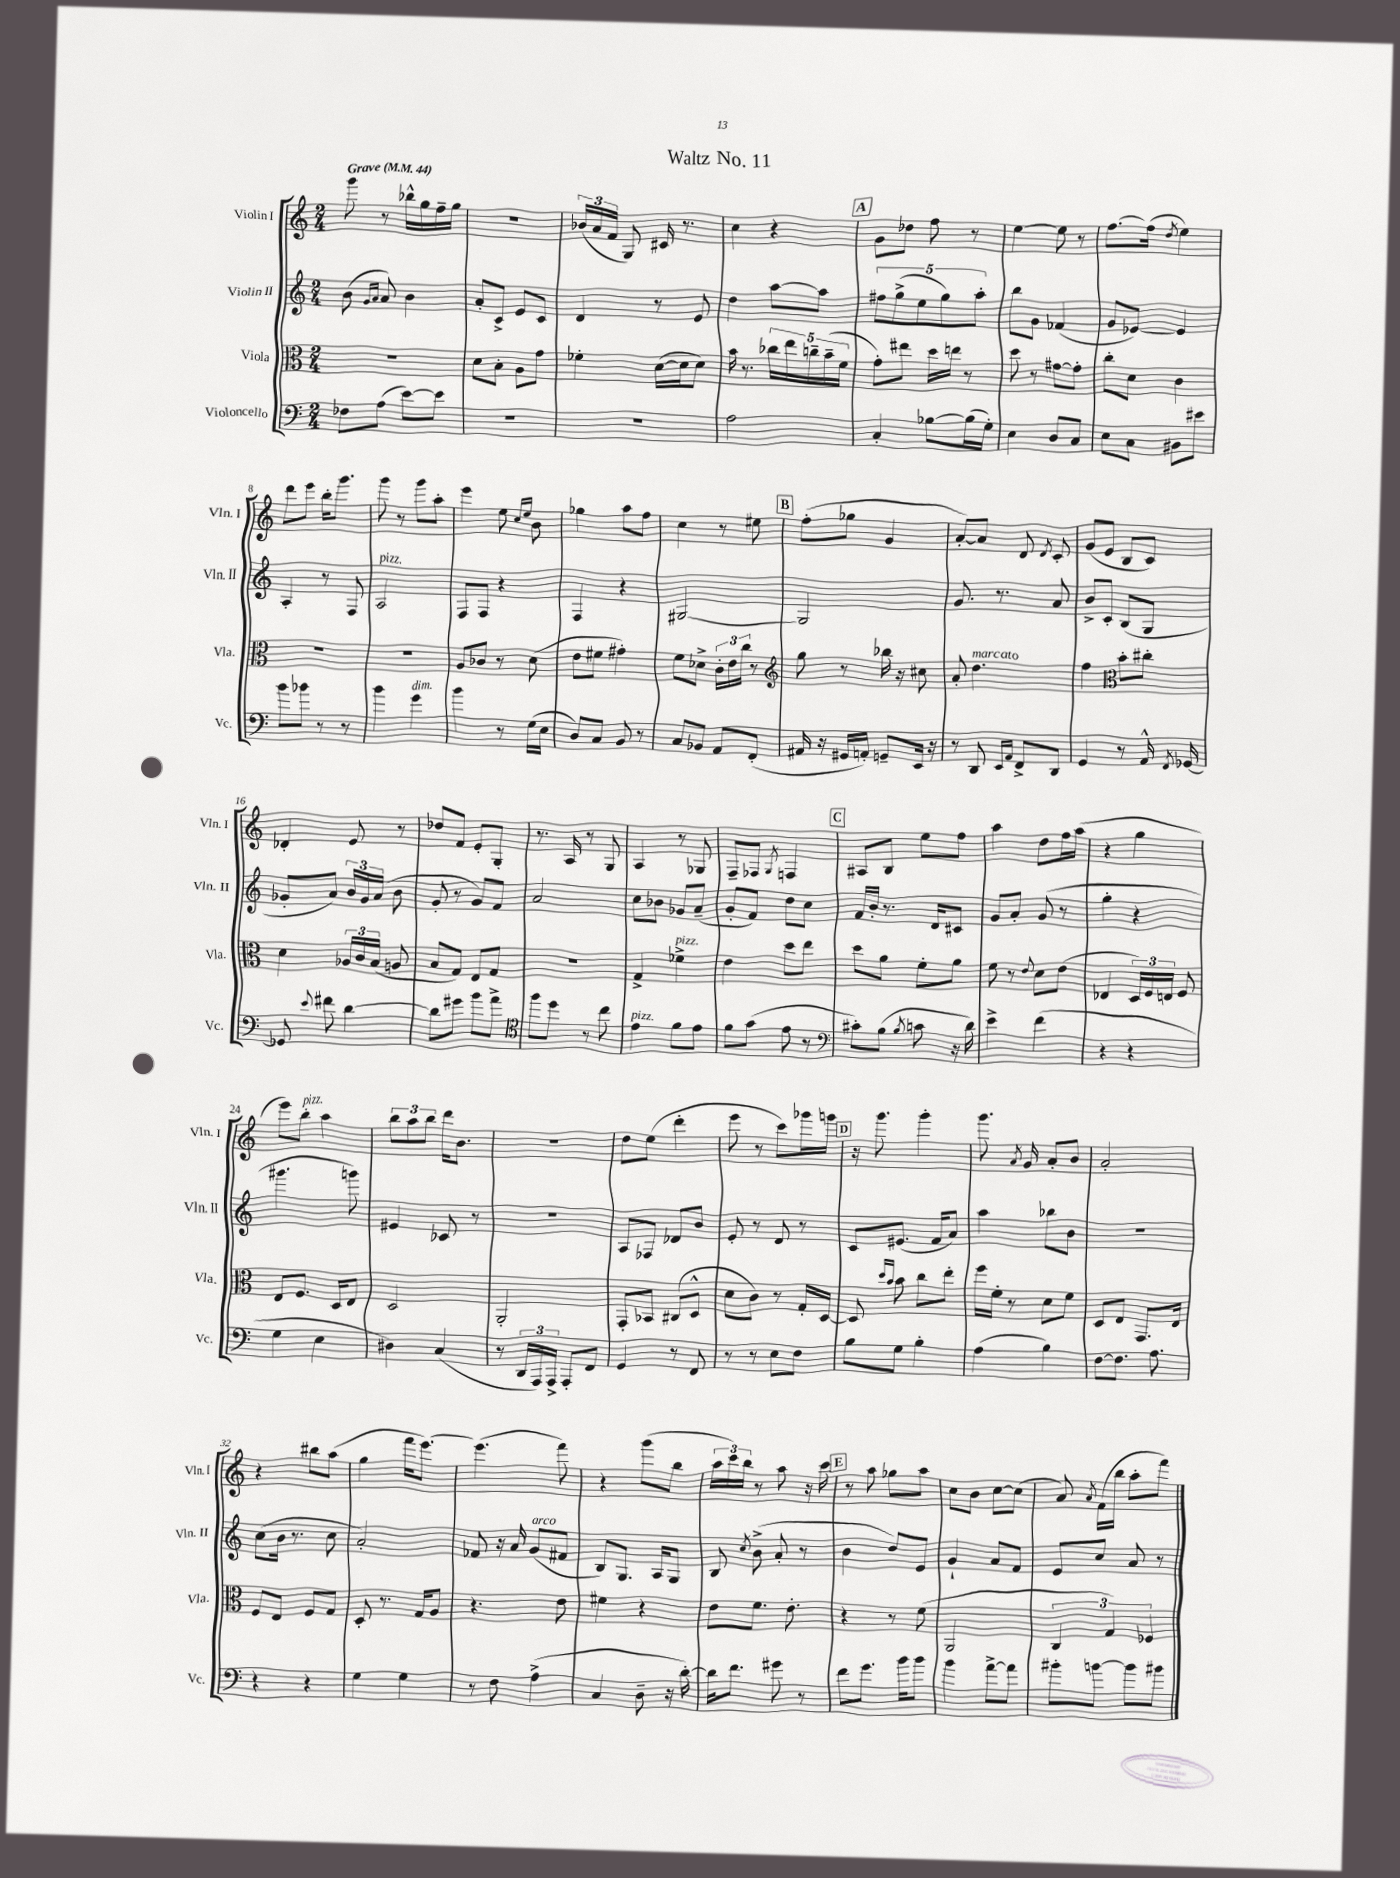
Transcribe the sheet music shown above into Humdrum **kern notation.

**kern	**kern	**kern	**kern
*staff4	*staff3	*staff2	*staff1
*clefF4	*clefC3	*clefG2	*clefG2
*k[]	*k[]	*k[]	*k[]
*M2/4	*M2/4	*M2/4	*M2/4
*MM44	*MM44	*MM44	*MM44
8F-	2r	(8b	8ggg
.	.	16qqg	.
.	.	16qqa	.
(8A	.	8a)	8r
[8e)	.	4b	16bb-^^
.	.	.	16gg
8e]	.	.	16ff~
.	.	.	16gg
=	=	=	=
2r	8d	8a'	2r
.	8B'	8c^	.
.	8A	8e	.
.	8g	8c	.
=	=	=	=
2r	4f-'	4d	(24b-
.	.	.	24a
.	.	.	24f
.	.	.	8G)
.	([16d	8r	16c#
.	16d]	.	8.r
.	8d)	8e	.
=	=	=	=
2A	16b	4dd	4cc
.	8.r	.	.
.	20cc-	[8aa	4r
.	20ee	.	.
.	20cc~	.	.
.	.	8aa]	.
.	(20b~	.	.
.	20f	.	.
=	=	=	=
4C'	8g')	10ff#	8g
.	.	(10gg^	.
.	8ee#	.	8dd-
.	.	10ee	.
[8B-	16dd	.	8ff
.	.	10gg)	.
.	16ee	.	.
(16B-]	8r	.	8r
.	.	10aa'	.
16G')	.	.	.
=	=	=	=
4E	8dd	8bb	[4ee
.	8r	8g	.
8D	[8g#	(4f-	8ee]
8C	8g#']	.	8r
=	=	=	=
8E	8cc'	8g	[8.ff
8C	8d	[8e-)	.
.	.	.	(16ff]
.	.	.	8qdd
8BB#	4c	4e-]	4ee)
8e#	.	.	.
=	=	=	=
8b	2r	4A'	8ddd
8b-	.	.	8eee
8r	.	8r	16bb'
.	.	.	8.ggg
8r	.	8F	.
=	=	=	=
4b	2r	2A	8ggg
.	.	.	8r
4g	.	.	8ggg
.	.	.	8aa'
=	=	=	=
4b	8A	8F	4eee
.	8c-	8F	.
8r	8r	4r	8ee
.	.	.	16qqcc
.	.	.	16qqee
(16G	(8d	.	8b
16E	.	.	.
=	=	=	=
8D)	8e	4F	4gg-
8C	8f#	.	.
8BB	4g#')	4r	8aa
8r	.	.	8ff
=	=	=	=
8C	8f	[2G#	4cc
8BB-	8d-^	.	.
8AA	24c'	.	8r
.	24e	.	.
.	24cc	.	.
(8FF'	8r	.	8ee#
=	=	=	=
*	*clefG2	*	*
16AA#	8gg	2G#]	(8ff'
16r	.	.	.
16GG#	8r	.	8gg-
16AA')	.	.	.
8GG~	16bb-	.	4g
.	16r	.	.
16EE	8cc#	.	.
16r	.	.	.
=	=	=	=
8r	8a'	8.g	[8a')
8DD	4.dd	.	8a]
.	.	8.r	.
16qqEE	.	.	.
16qqAA	.	.	.
8FF^	.	.	8d
.	.	.	8qd
8DD	.	8a	8c'
=	=	=	=
4GG	4ff	8b^	(8g
.	.	8c'	8e
*	*clefC3	*	*
8r	8b'	(8B	8B
16AA^^	8cc#'	8G	8c)
8qFF	.	.	.
[16GG-	.	.	.
=	=	=	=
8GG-]	4d	8g-'	4d-'
8qqe	.	.	.
8f#	.	8a)	.
[4d	24A-	24b	8e
.	24c	24g-	.
.	(24B	(24a	.
.	8A	8b	8r
=	=	=	=
8d]	8B	8g'	8dd-
8g#	8G)	8r	8f
8b	8E	8g)	8e'
8a^	8G	8f	8G'
=	=	=	=
*clefC4	*	*	*
8ff	2r	2a	8.r
8dd	.	.	.
.	.	.	16A
8r	.	.	8r
8cc	.	.	8G
=	=	=	=
4e	4G^	8cc	4A
.	.	8b-	.
8f	4f-^	8g-	8r
8e	.	(8a~	8G-
=	=	=	=
8f	4e	8g'	8F~
(8g	.	8f)	8F-
.	.	.	8qG
8e	8dd	8dd	4F
8r	8ee	8cc	.
=	=	=	=
*clefF4	*	*	*
8c#')	8dd	16f	8A#
.	.	16b'	.
(8B	8a	8.r	8B
8qB	.	.	.
8c	8f'	.	8ee
.	.	16d	.
16r	8a	8c#	8ff
16d)	.	.	.
=	=	=	=
4e^	8f	8g	4aa
.	8r	8a'	.
.	8qqe	.	.
(4f	8d	(8g	8dd
.	(8e	8r	16ff
.	.	.	(16aa
=	=	=	=
4r	4E-	4gg'	4r
4r	24D)	4r	4gg
.	24F	.	.
.	24E	.	.
.	8F	.	.
=	=	=	=
4G	8E	4.ggg#	8eee)
.	8.F	.	8bb'
4E	.	.	4aa
.	16D	.	.
.	8E	8ggg)	.
=	=	=	=
4D#)	2D	4e#	12bb
.	.	.	12aa
.	.	.	12bb
(4C	.	8c-	16ddd
.	.	.	8.b
.	.	8r	.
=	=	=	=
8r	2AA'	2r	2r
24DD	.	.	.
24AAA)	.	.	.
24AAA^	.	.	.
8AAA'	.	.	.
8FF	.	.	.
=	=	=	=
4GG	8GG'	8A	8dd
.	8BB-	8F-	(8ee
8r	(8C#	8d-	4ddd'
8FF	8D^^	8b	.
=	=	=	=
8r	8d	8e'	8eee
8r	8c)	8r	8r
8E	8r	8d	8ccc)
8F	16G'	8r	16ggg-
.	[16D	.	16ggg
=	=	=	=
8B	8D]	8c	16r
.	.	.	8.ggg
.	16qqdd	.	.
.	16qqb	.	.
8G	8b	(8.e#	.
4B'	8cc	.	4ggg'
.	.	16f	.
.	8ee'	8a)	.
=	=	=	=
(4A	16ff	4aa	8.ggg
.	16f'	.	.
.	8r	.	.
.	.	.	8qa
.	.	.	16g
4B)	8d	8bb-	8a'
.	8f	8b	8b
=	=	=	=
[8F	8D	2r	2a'
8.F]	8E	.	.
.	8.GG	.	.
8.A	.	.	.
.	16E	.	.
=	=	=	=
4r	8F	(8cc	4r
.	8E	16b	.
.	.	8.r	.
4r	8F	.	8bb#
.	8G	8cc	(8aa
=	=	=	=
4G	8D'	2a')	4gg
.	8.r	.	.
4G	.	.	16fff
.	16G	.	[8.eee)
.	8A	.	.
=	=	=	=
8r	4.r	8f-	(4.eee]
8F	.	16r	.
.	.	16a	.
(4A^	.	(8g	.
.	8e	8f#	8fff)
=	=	=	=
4C	4f#	8B)	4r
.	.	8.G	.
8D~	4r	.	(8ggg
.	.	16A	.
16r	.	8G	8bb
[16d')	.	.	.
=	=	=	=
16d]	8e	8B	24aa
.	.	.	24ccc)
8.f	.	.	.
.	.	.	24bb
.	.	8qcc	.
.	8.f	(8b^	8r
8g#	.	8a'	8aa
.	8.e'	.	.
8r	.	8r	16r
.	.	.	16ccc
=	=	=	=
8f	4r	4b	8r
8.g	.	.	8aa
.	8r	8dd)	8gg-
16b	.	.	.
8b	(8f	8e	8aa
=	=	=	=
4b	2AA	4g`	8cc
.	.	.	8b
[8a^	.	8a	[8cc
8a]	.	8f	(8cc]
=	=	=	=
8b#'	6C	8e	8a)
.	.	.	8qa
[8b	.	8cc	(16f
.	6G)	.	.
.	.	.	16bb
8b]	.	8a	8aa'
.	6F-	.	.
8b#	.	8r	8fff)
==	==	==	==
*-	*-	*-	*-
